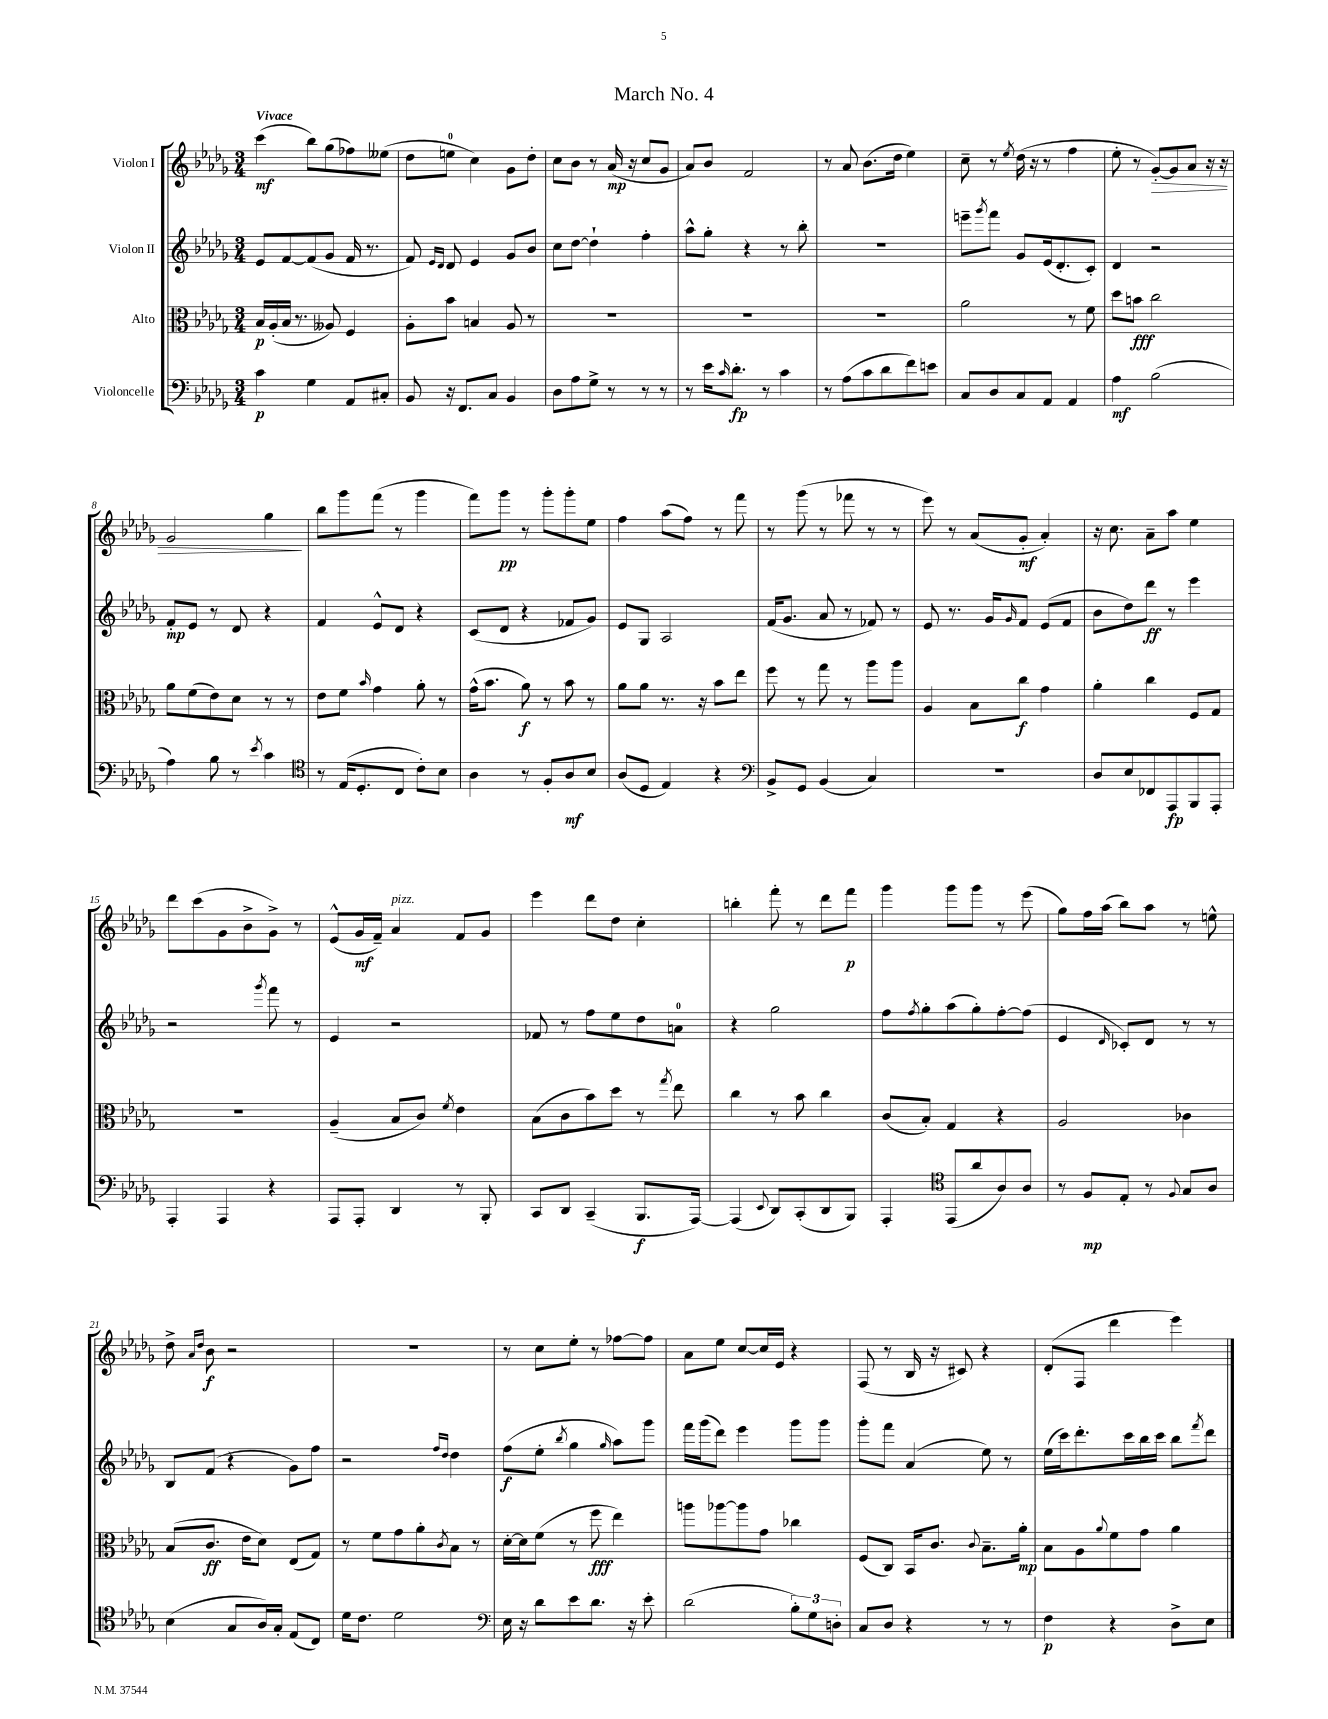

**kern	**kern	**kern	**kern
*staff4	*staff3	*staff2	*staff1
*clefF4	*clefC3	*clefG2	*clefG2
*k[b-e-a-d-g-]	*k[b-e-a-d-g-]	*k[b-e-a-d-g-]	*k[b-e-a-d-g-]
*M3/4	*M3/4	*M3/4	*M3/4
4c\	16B-/LL	8e-/L	(4ccc\
.	(16A-'/	.	.
.	16B-/JJ	[8f/	.
.	8.r	.	.
4G-\	.	(8f/]	8bb-\L)
.	8A--/)	8g-/J	(8gg-\
8AA-/L	4F/	16f/	8ff-\)
.	.	8.r	.
8C#'/J	.	.	(8ee--\J
=	=	=	=
8BB-/	8A-'\L	8f/)	8dd-\L
.	.	16qqe-/LL	.
.	.	16qqd-/JJ	.
16r	8b-\J	8d-/	8ee\J
8.FF/L	.	.	.
.	4B/	4e-/	4cc\)
8C/J	.	.	.
4BB-/	8A-/	8g-/L	8g-\L
.	8r	8b-/J	8dd-'\J
=	=	=	=
8D-\L	2.r	8cc\L	8cc\L
8A-\	.	[8dd-\J	8b-\J
8G-^\J	.	4dd-`\]	8r
8r	.	.	(16a-/
.	.	.	16r
8r	.	4ff'\	8cc/L
8r	.	.	8g-/J
=	=	=	=
8r	2.r	8aa-^^\L	8a-/L)
16e-\LK	.	8gg-'\J	8b-/J
16qqc/	.	.	.
8.d-'\J	.	.	.
.	.	4r	2f/
8r	.	.	.
4c\	.	8r	.
.	.	8bb-'\	.
=	=	=	=
8r	2.r	2.r	8r
(8A-\L	.	.	8a-/
8c\	.	.	(8.b-\L
8d-\	.	.	.
.	.	.	16dd-\Jk
8f\)	.	.	4ee-\)
8e\J	.	.	.
=	=	=	=
8C/L	2a-\	8eee~\L	8cc~\
.	.	8qggg-/	.
8D-/	.	8fff\J	8r
.	.	.	8qee-/
8C/	.	8g-/L	(16dd-\
.	.	.	16r
8AA-/J	.	(16e-/k	8r
.	.	8.d-'/	.
4AA-/	8r	.	4ff\
.	8f\	8c'/J)	.
=	=	=	=
4A-\	8dd-\L	4d-/	8ee-'\
.	8b\J	.	8r
(2B-\	2cc\	2r	[8g-'/L)
.	.	.	8g-/]
.	.	.	8a-/J
.	.	.	16r
.	.	.	16r
=	=	=	=
4A-\)	8a-\L	8f'/L	2g-/
.	(8f\	8e-/J	.
8B-\	8e-\)	8r	.
8r	8d-\J	8d-/	.
8qe-/	.	.	.
4c\	8r	4r	4gg-\
.	8r	.	.
=	=	=	=
*clefC4	*	*	*
8r	8e-\L	4f/	8bb-\L
(16E-/LK	8f\J	.	8ggg-\
8.D-'/	.	.	.
.	16qqb-/	.	.
.	4g-\	8e-^^/L	(8fff\J
8C/J	.	8d-/J	8r
8c'\L)	8a-'\	4r	4ggg-\
8B-\J	8r	.	.
=	=	=	=
4A-\	(16g-^^\LK	(8c/L	8fff\L)
.	8.b-\J	.	.
.	.	8d-/J	8ggg-\J
8r	8a-\)	4r	8r
8F'/L	8r	.	8ggg-'\L
8A-/	8b-\	8f-/L	8ggg-'\
8B-/J	8r	8g-/J)	8ee-\J
=	=	=	=
(8A-/L	8a-\L	8e-/L	4ff\
8D-/J	8a-\J	8G-/J	.
4E-/)	8.r	2A-/	(8aa-\L
.	.	.	8ff\J)
.	16r	.	.
4r	8b-\L	.	8r
.	8ee-\J	.	8fff\
=	=	=	=
*clefF4	*	*	*
8BB-^/L	8ff\	(16f/LK	8r
.	.	8.g-/J	.
8GG-/J	8r	.	(8ggg-\
(4BB-/	8gg-\	8a-/	8r
.	8r	8r	8fff-\
4C/)	8aa-\L	8f-/)	8r
.	8aa-\J	8r	8r
=	=	=	=
2.r	4A-/	8e-/	8eee-\)
.	.	8.r	8r
.	8B-\L	.	(8a-/L
.	.	16g-/LK	.
.	.	16qqg-/	.
.	8cc\J	8f/J	8g-'/J
.	4g-\	(8e-/L	4a-'/)
.	.	8f/J	.
=	=	=	=
8D-/L	4a-'\	8b-\L	16r
.	.	.	8.cc\
8E-/	.	8dd-\)	.
8FF-/	4cc\	8ddd-\J	8a-~\L
8AAA-/	.	8r	8aa-\J
8BBB-/	8F/L	4eee-\	4ee-\
8AAA-'/J	8G-/J	.	.
=	=	=	=
4AAA-'/	2.r	2r	8ddd-\L
.	.	.	(8ccc\
4AAA-/	.	.	8g-\
.	.	.	8b-^\
.	.	8qggg-/	.
4r	.	8fff\	8g-^\J)
.	.	8r	8r
=	=	=	=
8AAA-/L	(4A-~/	4e-/	(8e-^^/L
8AAA-'/J	.	.	16g-/L
.	.	.	16f~/JJ)
4DD-/	8B-/L	2r	4a-/
.	8c/J)	.	.
.	8qf/	.	.
8r	4e-\	.	8f/L
8BBB-'/	.	.	8g-/J
=	=	=	=
8CC/L	(8B-\L	8f-/	4eee-\
8DD-/J	8c\	8r	.
(4CC~/	8b-\)	8ff\L	8ddd-\L
.	8dd-\J	8ee-\	8dd-\J
8.BBB-/L	8r	8dd-\	4cc'\
.	8qgg-/	.	.
.	8ee-\	8a\J	.
[16AAA-/Jk)	.	.	.
=	=	=	=
(4AAA-/]	4cc\	4r	4bb'\
8qqEE-/	.	.	.
8DD-/L)	8r	2gg-\	8fff'\
(8CC'/	8b-\	.	8r
8DD-/	4cc\	.	8ddd-\L
8BBB-/J)	.	.	8fff\J
=	=	=	=
4AAA-'/	(8c/L	8ff\L	4ggg-\
.	.	8qff/	.
.	8B-'/J)	8gg-'\	.
*clefC4	*	*	*
(8EE-/L	4G-/	(8aa-\	8ggg-\L
8a-/	.	8gg-'\)	8ggg-\J
8A-/)	4r	[8ff'\	8r
8A-/J	.	(8ff\]J	(8eee-\
=	=	=	=
8r	2A-/	4e-/	8gg-\L)
8F/L	.	.	16ff\L
.	.	.	(16aa-\JJ
.	.	16qqd-/	.
8E-'/J	.	8c-'/L)	8bb-\L)
8r	.	8d-/J	8aa-\J
8qqF/	.	.	.
8G-/L	4c-\	8r	8r
8A-/J	.	8r	8ee^^\
=	=	=	=
(4B-\	(8B-/L	8B-/L	8dd-^\
.	.	.	16qqa-/LL
.	.	.	16qqdd-/JJ
.	8.c/J	(8f/J	8b-\
8G-/L	.	4r	2r
.	16e-\LK	.	.
16A-/L)	8d-\J)	.	.
16G-'/JJ	.	.	.
(8E-/L	(8E-/L	8g-\L)	.
8C/J)	8G-/J)	8ff\J	.
=	=	=	=
16d-\LK	8r	2r	2.r
8.c\J	.	.	.
.	8f\L	.	.
2d-\	8g-\	.	.
.	8a-'\	.	.
.	.	16qqff/LL	.
.	8qc/	16qqdd-/JJ	.
.	8B-\J	4dd-\	.
.	8r	.	.
=	=	=	=
*clefF4	*	*	*
16E-\	[16d-'\LL	(8ff\L	8r
16r	16d-\]J	.	.
8d-\L	(8f\J	8ee-'\J	8cc\L
.	.	8qbb-/	.
8e-\	8r	4gg-\	8ee-'\J
8.d-\J	8ff\	.	8r
.	.	16qqgg-/	.
.	4ee-\)	8aa-\L)	[8ff-\L
16r	.	.	.
8e-'\	.	8ggg-\J	8ff-\]J
=	=	=	=
(2d-\	8aa\L	16fff\LL	8a-\L
.	.	(16ggg-\J	.
.	[8aa-\	8ddd-\J)	8ee-\J
.	8aa-\]	4eee-\	[8cc/L
.	8g-\J	.	16cc/]L
.	.	.	16e-/JJ
12B-'\L)	4cc-\	8ggg-\L	4r
12G-\	.	.	.
.	.	8ggg-\J	.
12D'\J	.	.	.
=	=	=	=
8C/L	(8F/L	8ggg-'\L	(8F/
8D-/J	8C/J)	8fff\J	8r
4r	16BB-/LK	(4a-/	16B-/
.	8.c/J	.	16r
.	.	.	8c#/)
.	8qqc/	.	.
8r	8.B-~\L	8ee-\)	4r
8r	.	8r	.
.	16a-'\Jk	.	.
=	=	=	=
4F\	8B-\L	(16ee-\LL	(8d-'/L
.	.	16ccc\J)	.
.	8A-\	8.ddd-'\	8F/J
.	8qqa-/	.	.
4r	8f\	.	4ddd-\
.	.	16ccc\L	.
.	8g-\J	16bb-\	.
.	.	16ccc\JJ	.
8D-^\L	4a-\	8bb-\L	4eee-\)
.	.	8qfff/	.
8E-\J	.	8ddd-\J	.
==	==	==	==
*-	*-	*-	*-
